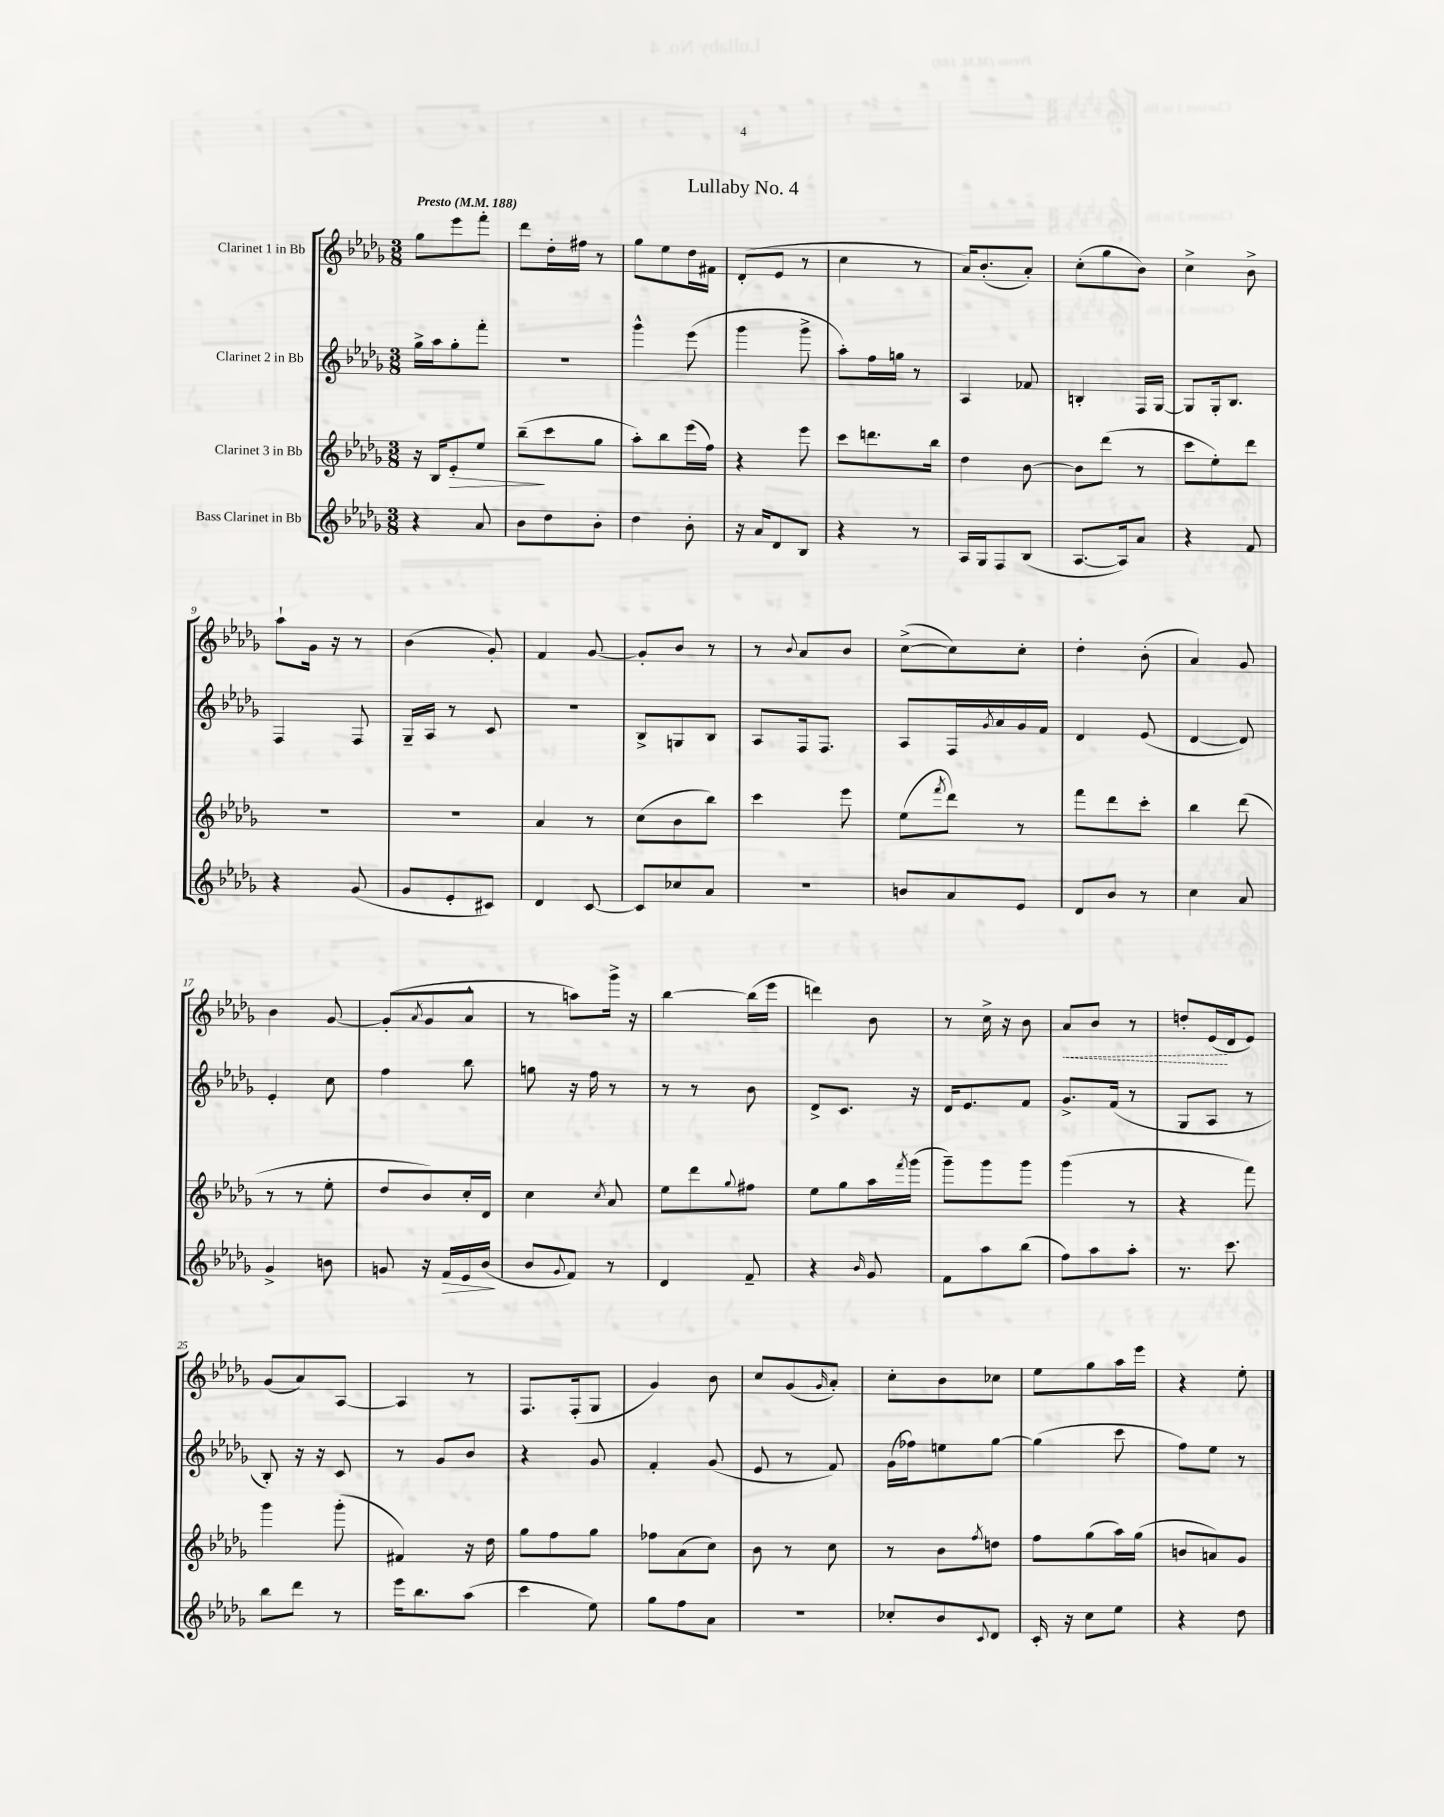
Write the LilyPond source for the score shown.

\header { title = "Lullaby No. 4" }
<<
\new StaffGroup <<
\new Staff = "s0" \with { instrumentName = "Clarinet 1 in Bb" } {
    \clef treble \key des \major \numericTimeSignature \time 3/8 \tempo "Presto" 4 = 188
    ges''8 ees'''8 f'''8-. |
    des'''8 des''16-. fis''16 r8 |
    ges''8 ees''8 des''16 fis'16 |
    des'8-.( ees'8 r8 |
    c''4 r8 |
    aes'16) bes'8.-.( aes'8-.) |
    c''8-.( ges''8 bes'8) |
    c''4-> bes'8-> |
    aes''8-! ges'16 r16 r8 |
    bes'4( ges'8-.) |
    f'4 ges'8~ |
    ges'8-. bes'8 r8 |
    r8 \appoggiatura { bes'8 } aes'8 bes'8 |
    c''8~->( c''8) c''8-. |
    des''4-. bes'8-.( |
    aes'4) ges'8 |
    bes'4 ges'8~ |
    ges'8-.( \acciaccatura { aes'8 } ges'8 aes'8-^ |
    r8 a''8) ges'''16-> r16 |
    bes''4~ bes''16( ees'''16 |
    d'''4) bes'8 |
    r8 c''16-> r16 bes'8 |
    \once \override Hairpin.style = #'dashed-line aes'8\< bes'8 r8 |
    d''8-. ees'16\!( des'16 ees'8) |
    ges'8( aes'8) aes8~ |
    aes4 r8 |
    f8. f16-.( ges8 |
    ges'4) bes'8 |
    c''8 ges'8( \grace { ges'16 } aes'8-.) |
    c''8-. bes'8 ces''8 |
    ees''8 ges''8 aes''16 ees'''16 |
    r4 ees''8-. \bar "|." |
}
\new Staff = "s1" \with { instrumentName = "Clarinet 2 in Bb" } {
    \clef treble \key des \major \numericTimeSignature \time 3/8
    ges''16-> aes''16 ges''8-. f'''8-. |
    R4. |
    ges'''4-^ ees'''8( |
    ges'''4 ges'''8-> |
    aes''8-.) f''16 g''16 r8 |
    aes4 fes'8 |
    b4-. f16 ges16~ |
    ges8 ges16-. bes8. |
    f4 f8 |
    ges16-- aes16 r8 c'8 |
    R4. |
    bes8-> g8 bes8 |
    aes8 f16 f8. |
    aes8 f16 \acciaccatura { ges'8 } aes'16 ges'16 f'16 |
    des'4 ees'8( |
    des'4~ des'8) |
    ees'4-. c''8 |
    f''4 bes''8 |
    g''8 r16 f''16 r8 |
    r8 r8 bes'8 |
    des'8-> c'8. r16 |
    des'16 ees'8. f'8 |
    ges'8.-> f'16( r8 |
    ges8 aes8 r8 |
    bes8-.) r16 r16 c'8 |
    r8 ges'8 bes'8 |
    r4 ges'8 |
    f'4-. ges'8( |
    ees'8 r8 f'8) |
    ges'16( fes''16) e''8 ges''8~ |
    ges''4( c'''8 |
    f''8) ees''8 r8 \bar "|." |
}
\new Staff = "s2" \with { instrumentName = "Clarinet 3 in Bb" } {
    \clef treble \key des \major \numericTimeSignature \time 3/8
    r16 bes16 ees'8-.\> ees''8 |
    bes''8--\!( c'''8 ges''8 |
    aes''8-.) bes''8 ees'''16( f''16) |
    r4 ees'''8 |
    c'''8 d'''8. bes''16 |
    des''4 bes'8~ |
    bes'8 des'''8( r8 |
    c'''8 ees''8-.) des'''8 |
    R4. |
    R4. |
    aes'4 r8 |
    c''8( bes'8 bes''8) |
    c'''4 ees'''8 |
    ees''8( \acciaccatura { f'''8 } des'''8) r8 |
    f'''8 des'''8 c'''8-. |
    bes''4 des'''8( |
    r8 r8 ees''8-. |
    des''8 bes'8) c''16-. des'16 |
    c''4 \acciaccatura { c''8 } aes'8 |
    ees''8 des'''8 \appoggiatura { ges''8 } fis''8 |
    ees''8 ges''8 aes''16 \acciaccatura { f'''8 } ges'''16( |
    ges'''8--) ges'''8 ges'''8 |
    ges'''4( r8 |
    r4 f'''8) |
    ges'''4 ges'''8-.( |
    fis'4) r16 des''16 |
    ges''8 f''8 ges''8 |
    fes''8 aes'8( c''8) |
    bes'8 r8 c''8 |
    r8 bes'8 \acciaccatura { f''8 } d''8 |
    f''8 ges''8( aes''16) ges''16( |
    b'8 a'8) ges'8 \bar "|." |
}
\new Staff = "s3" \with { instrumentName = "Bass Clarinet in Bb" } {
    \clef treble \key des \major \numericTimeSignature \time 3/8
    r4 aes'8 |
    bes'8 des''8 bes'8-. |
    des''4 bes'8-. |
    r16 aes'16 des'8 bes8 |
    r4 r8 |
    aes16 ges16 f8 bes8( |
    aes8.~ aes16) aes'8 |
    r4 f'8 |
    r4 ges'8( |
    ges'8 ees'8-. cis'8) |
    des'4 c'8~ |
    c'8 ces''8 aes'8 |
    r4. |
    b'8 aes'8 ees'8 |
    des'8 bes'8 r8 |
    c''4 aes'8 |
    ges'4-> b'8 |
    g'8 r16 f'16\> ees'16 bes'16\!( |
    bes'8 \appoggiatura { ges'8 } f'8) r8 |
    des'4 f'8-- |
    r4 \grace { bes'16 } ges'8 |
    f'8 aes''8 bes''8( |
    f''8) aes''8 aes''8-. |
    r8. c'''8. |
    bes''8 des'''8 r8 |
    ees'''16 bes''8. aes''8( |
    c'''4 ees''8) |
    ges''8 f''8 aes'8 |
    R4. |
    ces''8-. bes'8 \appoggiatura { c'8 } des'8 |
    c'16-. r16 c''8 ees''8 |
    r4 des''8 \bar "|." |
}
>>
>>
